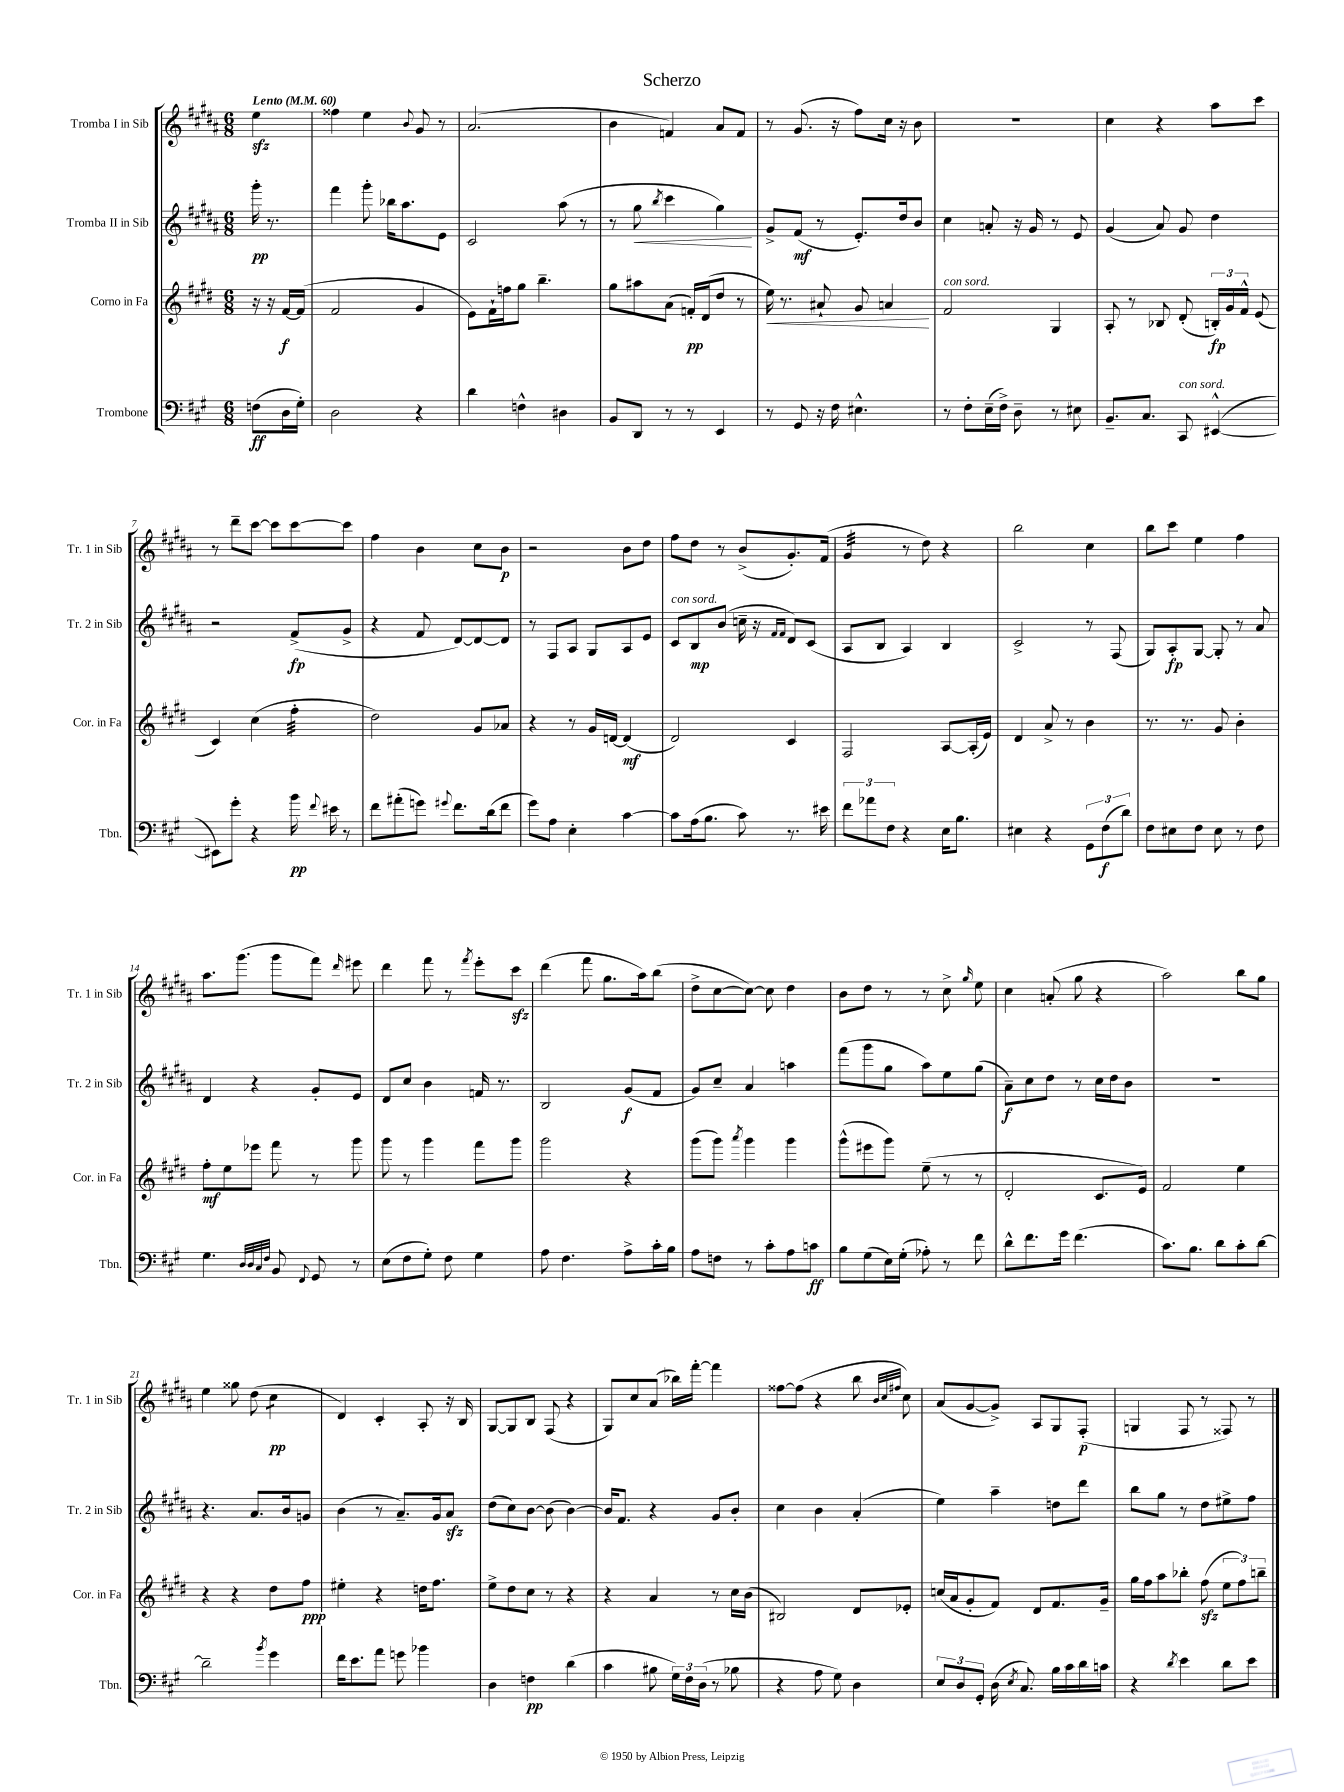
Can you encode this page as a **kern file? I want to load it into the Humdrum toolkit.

**kern	**kern	**kern	**kern
*staff4	*staff3	*staff2	*staff1
*clefF4	*clefG2	*clefG2	*clefG2
*k[f#c#g#]	*k[f#c#g#d#]	*k[f#c#g#d#a#]	*k[f#c#g#d#a#]
*M6/8	*M6/8	*M6/8	*M6/8
*MM60	*MM60	*MM60	*MM60
(8F	16r	16ggg#'	4ee
.	16r	8.r	.
16D	[16f#	.	.
16G#')	(16f#]	.	.
=	=	=	=
2D	2f#	4fff#	4ff##
.	.	8ggg#'	4ee
.	.	16bb-	.
.	.	8.aa#	.
.	.	.	8qqb
4r	4g#	.	8g#
.	.	8e	8r
=	=	=	=
4d	8e)	2c#	(2.a#
.	16f#`	.	.
.	16ff	.	.
4F^^	8gg#	.	.
.	4.bb~	.	.
4D#	.	(8aa#	.
.	.	8r	.
=	=	=	=
8BB	8gg#	8r	4b
8DD	8aa#	8gg#	.
.	.	8qbb	.
8r	(8a	4ccc#	4f)
8r	16f')	.	.
.	(16d#	.	.
4EE	8dd#	4gg#)	8a#
.	8r	.	8f
=	=	=	=
8r	16ee)	8g#^	8r
.	8.r	.	.
8GG#	.	(8f#	(8.g#
16r	8a#`	8r	.
16F#	.	.	16r
4.E#^^	8g#	8.e')	8ff#)
.	4a	.	16cc#
.	.	16dd#	16r
.	.	8b	8b
=	=	=	=
8r	2f#	4cc#	2.r
8F#'	.	.	.
(16E~	.	8a'	.
16F#^)	.	.	.
8D~	.	16r	.
.	.	16g#	.
8r	4G#	8r	.
8E#	.	8e	.
=	=	=	=
8.BB~	8A'	(4g#	4cc#
.	8r	.	.
8.C#	.	.	.
.	8B-	8a#)	4r
8CC#	(8d#'	8g#	.
([4EE#^^	24B')	4dd#	8aa#
.	24g#	.	.
.	24f#^^	.	.
.	(8e	.	8ccc#
=	=	=	=
8EE#])	4c#)	2r	8r
8g#'	.	.	8ddd#~
4r	(4cc#	.	[8ccc#
.	.	.	8ccc#]
16b	4ff#'	(8f#^	[8ccc#
8qqf#	.	.	.
16e#	.	.	.
8r	.	8g#^	8ccc#]
=	=	=	=
8f#	2dd#)	4r	4ff#
(8a#'	.	.	.
8g)	.	8f#	4b
8qqg#	.	.	.
8.f#	.	[8d#)	.
.	8g#	8d#_	8cc#
(16d	.	.	.
8f#	8a-	8d#]	8b
=	=	=	=
8g#)	4r	8r	2r
8A	.	8F#	.
4E'	8r	8A#	.
.	16g#	8G#	.
.	[16d	.	.
[4c#	(4d]	8A#	8b
.	.	8e	8dd#
=	=	=	=
8c#]	2d#)	8c#	8ff#
(16A	.	8B	8dd#
8.B	.	.	.
.	.	(8b	8r
8c#)	.	16cc~	(8b^
.	.	16r	.
.	.	16qqf#	.
.	.	16qqf#	.
8.r	4c#	8d#)	8.g#')
.	.	(8c#	.
16e#	.	.	(16f#
=	=	=	=
12f#	2F#	8A#	4g#
12a-	.	.	.
.	.	8B	.
12F#	.	.	.
4r	.	4A#)	8r
.	.	.	8dd#)
16E	[8A	4B	4r
8.B	.	.	.
.	(16A']	.	.
.	16e)	.	.
=	=	=	=
4E#	4d#	2c#^	2bb
4r	8a^	.	.
.	8r	.	.
12GG#	4b	8r	4cc#
(12F#	.	.	.
.	.	(8F#	.
12d)	.	.	.
=	=	=	=
8F#	8.r	8G#)	8bb
8E#	.	8A#'	8ccc#
.	8.r	.	.
8F#	.	[8G#	4ee
8E#	8g#	8G#']	.
8r	4b'	8r	4ff#
8F#	.	8a#	.
=	=	=	=
4.G#	8ff#'	4d#	8.aa#
.	8ee	.	.
.	.	.	(8.ggg#
.	8eee-	4r	.
32qqD	.	.	.
32qqD	.	.	.
32qqC#	.	.	.
32qqF#	.	.	.
8BB	8fff#	.	8ggg#
8qqFF#	.	.	.
8GG#	8r	8g#'	8fff#)
.	.	.	16qqddd#
8r	8ggg#	8e	8eee#
=	=	=	=
(8E	8ggg#	8d#	4ddd#
8F#	8r	8cc#	.
8G#')	4ggg#	4b	8fff#
8F#	.	.	8r
.	.	.	8qfff#
4G#	8fff#	16f	8eee'
.	.	8.r	.
.	8ggg#	.	8ccc#
=	=	=	=
8A	2ggg#	2B	(4ddd#
4.F#	.	.	.
.	.	.	8fff#
.	.	.	8.gg#
8A^	4r	(8g#	.
.	.	.	16aa#)
16c#'	.	8f#	(8bb
16B	.	.	.
=	=	=	=
8A	(8ggg#	8g#)	8dd#^
8F	8ggg#)	8cc#~	[8cc#
.	8qaaa	.	.
8r	4ggg#	4a#	8cc#_)
8c#'	.	.	8cc#]
8A	4ggg#	4aa	4dd#
8c	.	.	.
=	=	=	=
8B	(8ggg#^^	(8fff#	8b
(8G#	8eee#	8ggg#	8dd#
16E)	8ggg#)	8gg#	8r
(16G#'	.	.	.
8A-')	(8ee~	8aa#)	8r
8r	8r	8ee	8cc#^
.	.	.	16qqgg#
8f#	8r	(8gg#	8ee
=	=	=	=
8d^^	2d#'	8a#~)	4cc#
8.f#	.	8cc#	.
.	.	8dd#	(8a'
16g#	.	.	.
(4.f#	.	8r	8gg#
.	8.c#	16cc#	4r
.	.	16dd#	.
.	.	8b	.
.	16e)	.	.
=	=	=	=
8.c#)	2f#	2.r	2aa#)
8.B	.	.	.
8d	.	.	.
8c#'	4ee	.	8bb
[8d	.	.	8gg#
=	=	=	=
2d~]	4r	4.r	4ee
.	4r	.	8gg##
.	.	8.a#	(8dd#
8qb	.	.	.
4g#	8dd#	.	4cc#
.	.	16b	.
.	8ff#	8g	.
=	=	=	=
16f#	4ee#'	(4b	4d#)
8.e	.	.	.
8a	4r	8r	4c#'
8g	.	8.a#~)	.
4b-	16dd	.	8A#'
.	8.ff#	16g#	.
.	.	8a#	16r
.	.	.	16B
=	=	=	=
4D	8ee^	(8dd#	[8G#
.	8dd#	8cc#)	8G#]
4F	8cc#	[8b	8B
.	8r	(8b]	(8F#
(4d	4r	[4b)	4r
=	=	=	=
4c#	4r	16b]	8G#)
.	.	8.f#	.
.	.	.	8cc#
8B#	4a	4r	(8a#
24G#)	.	.	16bb-)
24F#	.	.	.
.	.	.	[16fff#'
(24D	.	.	.
8r	8r	8g#	4fff#]
8B-	16cc#	8b'	.
.	(16b	.	.
=	=	=	=
4r	2B#)	4cc#	[8ff##
.	.	.	(8ff##]
8A	.	4b	4r
8G#)	.	.	.
4D	8d#	(4a#'	8bb
.	.	.	32qqb
.	.	.	32qqcc#
.	.	.	32qqff#
.	8e-'	.	8cc#)
=	=	=	=
12E	(16cc	4ee)	(8a#
.	16a	.	.
12D	.	.	.
.	8g#'	.	[8g#
12GG#'	.	.	.
(16D	8f#)	4aa#~	8g#^])
8qE	.	.	.
8.C#)	.	.	.
.	8d#	.	8A#
16B	8.f#	8dd	8G#
16c#	.	.	.
16d	.	8ddd#	(8F#'
16c	16g#~	.	.
=	=	=	=
4r	16gg#	8bb	4G
.	16ff#	.	.
.	8aa	8gg#	.
8qd	.	.	.
4e	8bb-'	8r	8F#
.	(8ff#	8dd#	8r
8d	12ee	8ee#^	8F##)
.	12ff#)	.	.
8e	.	8ff#	8r
.	12bb~	.	.
==	==	==	==
*-	*-	*-	*-
